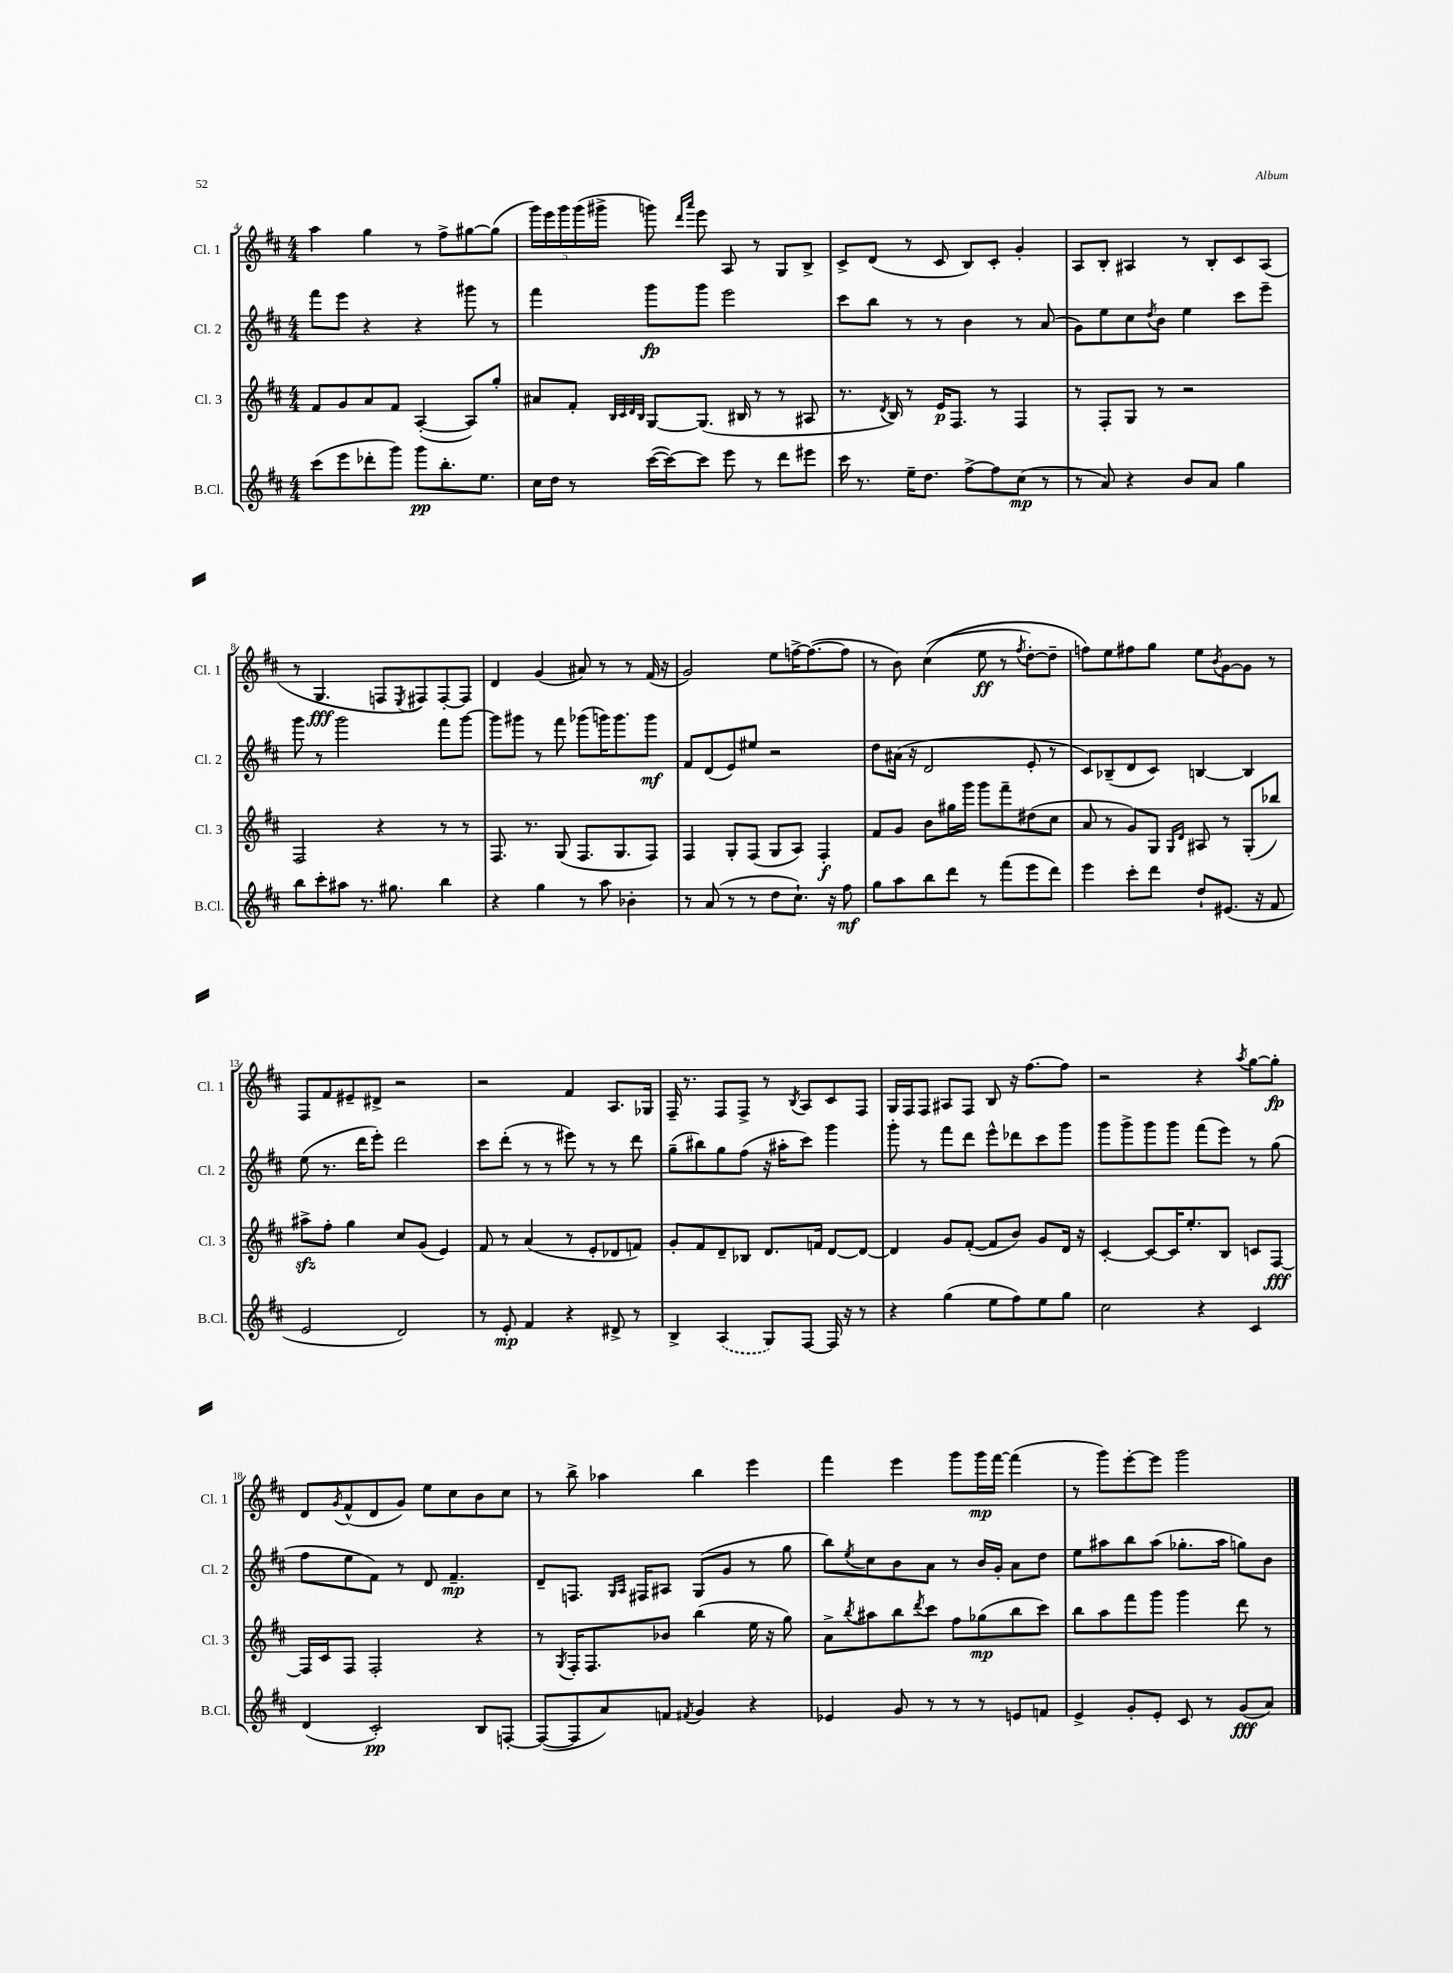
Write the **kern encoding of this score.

**kern	**kern	**kern	**kern
*staff4	*staff3	*staff2	*staff1
*clefG2	*clefG2	*clefG2	*clefG2
*k[f#c#]	*k[f#c#]	*k[f#c#]	*k[f#c#]
*M4/4	*M4/4	*M4/4	*M4/4
(8ccc#	8f#	8fff#	4aa
8eee	8g	8eee	.
8ddd-'	8a	4r	4gg
8ggg)	8f#	.	.
8ggg	([4A'	4r	8r
8.bb'	.	.	8ff#^
.	8A])	8ggg#	[8gg#
8.ee	.	.	.
.	8gg'	8r	(8gg#]
=	=	=	=
16cc#	8a#	4fff#	20ggg)
.	.	.	20eee
16dd	.	.	.
.	.	.	20ggg
8r	8f#'	.	.
.	.	.	(20ggg
.	.	.	20ggg#^
.	32qqB	.	.
.	32qqc#	.	.
.	32qqd	.	.
.	32qqB	.	.
([16ccc#	[8G	8ggg	8ggg)
16ccc#_)	.	.	.
.	.	.	16qqddd
.	.	.	16qqaaa
8ccc#]	(8.G]	8ggg	8eee
8eee	.	2eee	8A
.	16B#	.	.
8r	8r	.	8r
8ddd	8r	.	8G
8eee#	8A#	.	8B^
=	=	=	=
16ccc#	8.r	8ccc#	8c#^
8.r	.	.	.
.	.	8bb	(8d
.	8qd	.	.
.	16B)	.	.
16ee~	8r	8r	8r
8.dd	.	.	.
.	16e	8r	8c#
.	8.F#	.	.
[8ff#^	.	4b	8B)
8ff#]	8r	.	8c#'
(8cc#	4F#	8r	4g'
8r	.	(8a	.
=	=	=	=
8r	8r	8g)	8A
8a)	8F#'	8ee	8B'
4r	8G	8cc#	4A#
.	.	8qdd	.
.	8r	8b	.
8b	2r	4ee	8r
8a	.	.	8B'
4gg	.	8ccc#	8c#
.	.	8eee~	(8A#
=	=	=	=
8bb	2F#	8ggg	8r
8ccc#'	.	8r	4.G
8aa#	.	2ggg	.
8.r	.	.	.
.	4r	.	8F
8.gg#	.	.	.
.	.	.	8qE
.	.	.	8F#)
4bb	8r	8fff#	[8F#'
.	8r	[8ggg	8F#]
=	=	=	=
4r	8.F#	8ggg]	4d
.	.	8ggg#	.
.	8.r	.	.
4gg	.	8r	(4g
.	(8G	8fff#	.
8r	8.F#	(8ggg-	8a#)
8aa	.	16ggg)	8r
.	8.G	8.ggg	.
4b-'	.	.	8r
.	8F#)	8ggg	(16f#
.	.	.	16r
=	=	=	=
8r	4F#	8f#	2g)
(8a	.	(8d	.
8r	8G'	8e)	.
8r	(8F#	8ee#	.
8dd	8G	2r	8ee
8.cc#`)	8A)	.	[16ff^
.	.	.	(8.ff_
.	4F#'	.	.
16r	.	.	.
8ff#	.	.	8ff]
=	=	=	=
8gg	8f#	8dd	8r
8aa	8g	(16a#	8b)
.	.	16r	.
8bb	8b	2d	&((4cc#
8ddd	16gg#	.	.
.	16ggg	.	.
8r	8ggg	.	8ee
(8fff#	8fff#~	.	8r
.	.	.	8qff#
8eee	(8dd#	8e'	[8dd')
8ddd)	8cc#	8r	8dd~]
=	=	=	=
4eee	8a	8c#)	8ff&)
.	8r	(8B-~	8ee
8ccc#'	8g)	8d	8ff#
8ddd	8G	8c#)	8gg
.	16qqG	.	.
.	16qqd	.	.
8dd`	8A#	[4B	8ee
.	.	.	8qb
(8.e#	8r	.	[8g
.	(8G'	4B]	8g]
16r	.	.	.
8f#	8bb-)	.	8r
=	=	=	=
2e	8aa#^	(8ee	8F#
.	8ff#'	8.r	8f#
.	4gg	.	8e#~
.	.	16ddd	.
.	.	8eee')	8d#^
2d)	8cc#	2ddd	2r
.	(8g	.	.
.	4e)	.	.
=	=	=	=
8r	8f#	8ccc#	2r
8e'	8r	(8ddd'	.
4f#	(4a	8r	.
.	.	8r	.
4r	8r	8eee#)	4f#
.	8e'	8r	.
8d#^	8d-	8r	8.A
8r	8f)	8ddd	.
.	.	.	16G-
=	=	=	=
4B^	8g'	(8gg~	16F#~
.	.	.	8.r
.	8f#	8bb#)	.
(4A	8d~	8gg	8F#
.	8B-	(8ff#	8F#^
8G)	8.d	16r	8r
.	.	16aa#'	.
.	.	.	8qB
[8F#	.	8ccc#)	8A
.	16f	.	.
16F#]	[8d	4ggg	8c#
16r	.	.	.
8r	8d_	.	8F#
=	=	=	=
4r	4d]	8ggg'	16G
.	.	.	16F#
.	.	8r	8F#
(4gg	8g	8fff#	8A#
.	([8f#'	8ddd	8F#
8ee	8f#]	8eee^^	8B
8ff#)	8b)	8ddd-	16r
.	.	.	[8.ff#
8ee	8g	8ccc#	.
8gg	16d	8ggg	8ff#]
.	16r	.	.
=	=	=	=
2cc#	[4c#'	8ggg	2r
.	.	8ggg^	.
.	8c#_	8ggg	.
.	16c#]	8ggg	.
.	8.ee'	.	.
4r	.	(8fff#	4r
.	8B	8eee)	.
.	.	.	8qaa
4c#	8c	8r	[8gg
.	[8F#	(8gg	8gg']
=	=	=	=
(4d	16F#]	8ff#	8d
.	16c#	.	.
.	.	.	8qg
.	8F#	8ee	(8f#^^
2c#')	2F#'	8f#)	8d
.	.	8r	8g)
.	.	8d	8ee
.	.	4.f#~	8cc#
8B	4r	.	8b
[8F'	.	.	8cc#
=	=	=	=
(8F_	8r	8d~	8r
.	8qG	.	.
8F]	16F#'	8.F	8bb^
.	8.F#	.	.
8a)	.	.	4aa-
.	.	16qqG	.
.	.	16qqA	.
.	.	16F#	.
8f	8b-	8A#	.
8qf#	.	.	.
4g	(4bb	(8G	4bb
.	.	8g	.
4r	16ee	8r	4eee
.	16r	.	.
.	8gg)	8gg	.
=	=	=	=
4e-	8a^	8bb)	4fff#
.	8qbb	8qee	.
.	8aa#	8cc#	.
8g	8bb	8b	4eee
.	8qddd	.	.
8r	8ccc#	8a	.
8r	8ff#	8r	8ggg
8r	(8gg-	16b	16ggg
.	.	16g'	[16fff#
8e	8bb	8a	(4fff#]
8f	8ccc#)	8dd	.
=	=	=	=
4e^	8bb	8ee	8r
.	8aa	8aa#	8ggg)
8g'	8fff#	8bb	[8eee'
8e'	8ggg	(8aa#	8eee]
8c#	4ggg	8.gg-'	2ggg
8r	.	.	.
.	.	16aa#	.
(8g	8ddd	8gg)	.
8a)	8r	8b	.
==	==	==	==
*-	*-	*-	*-
